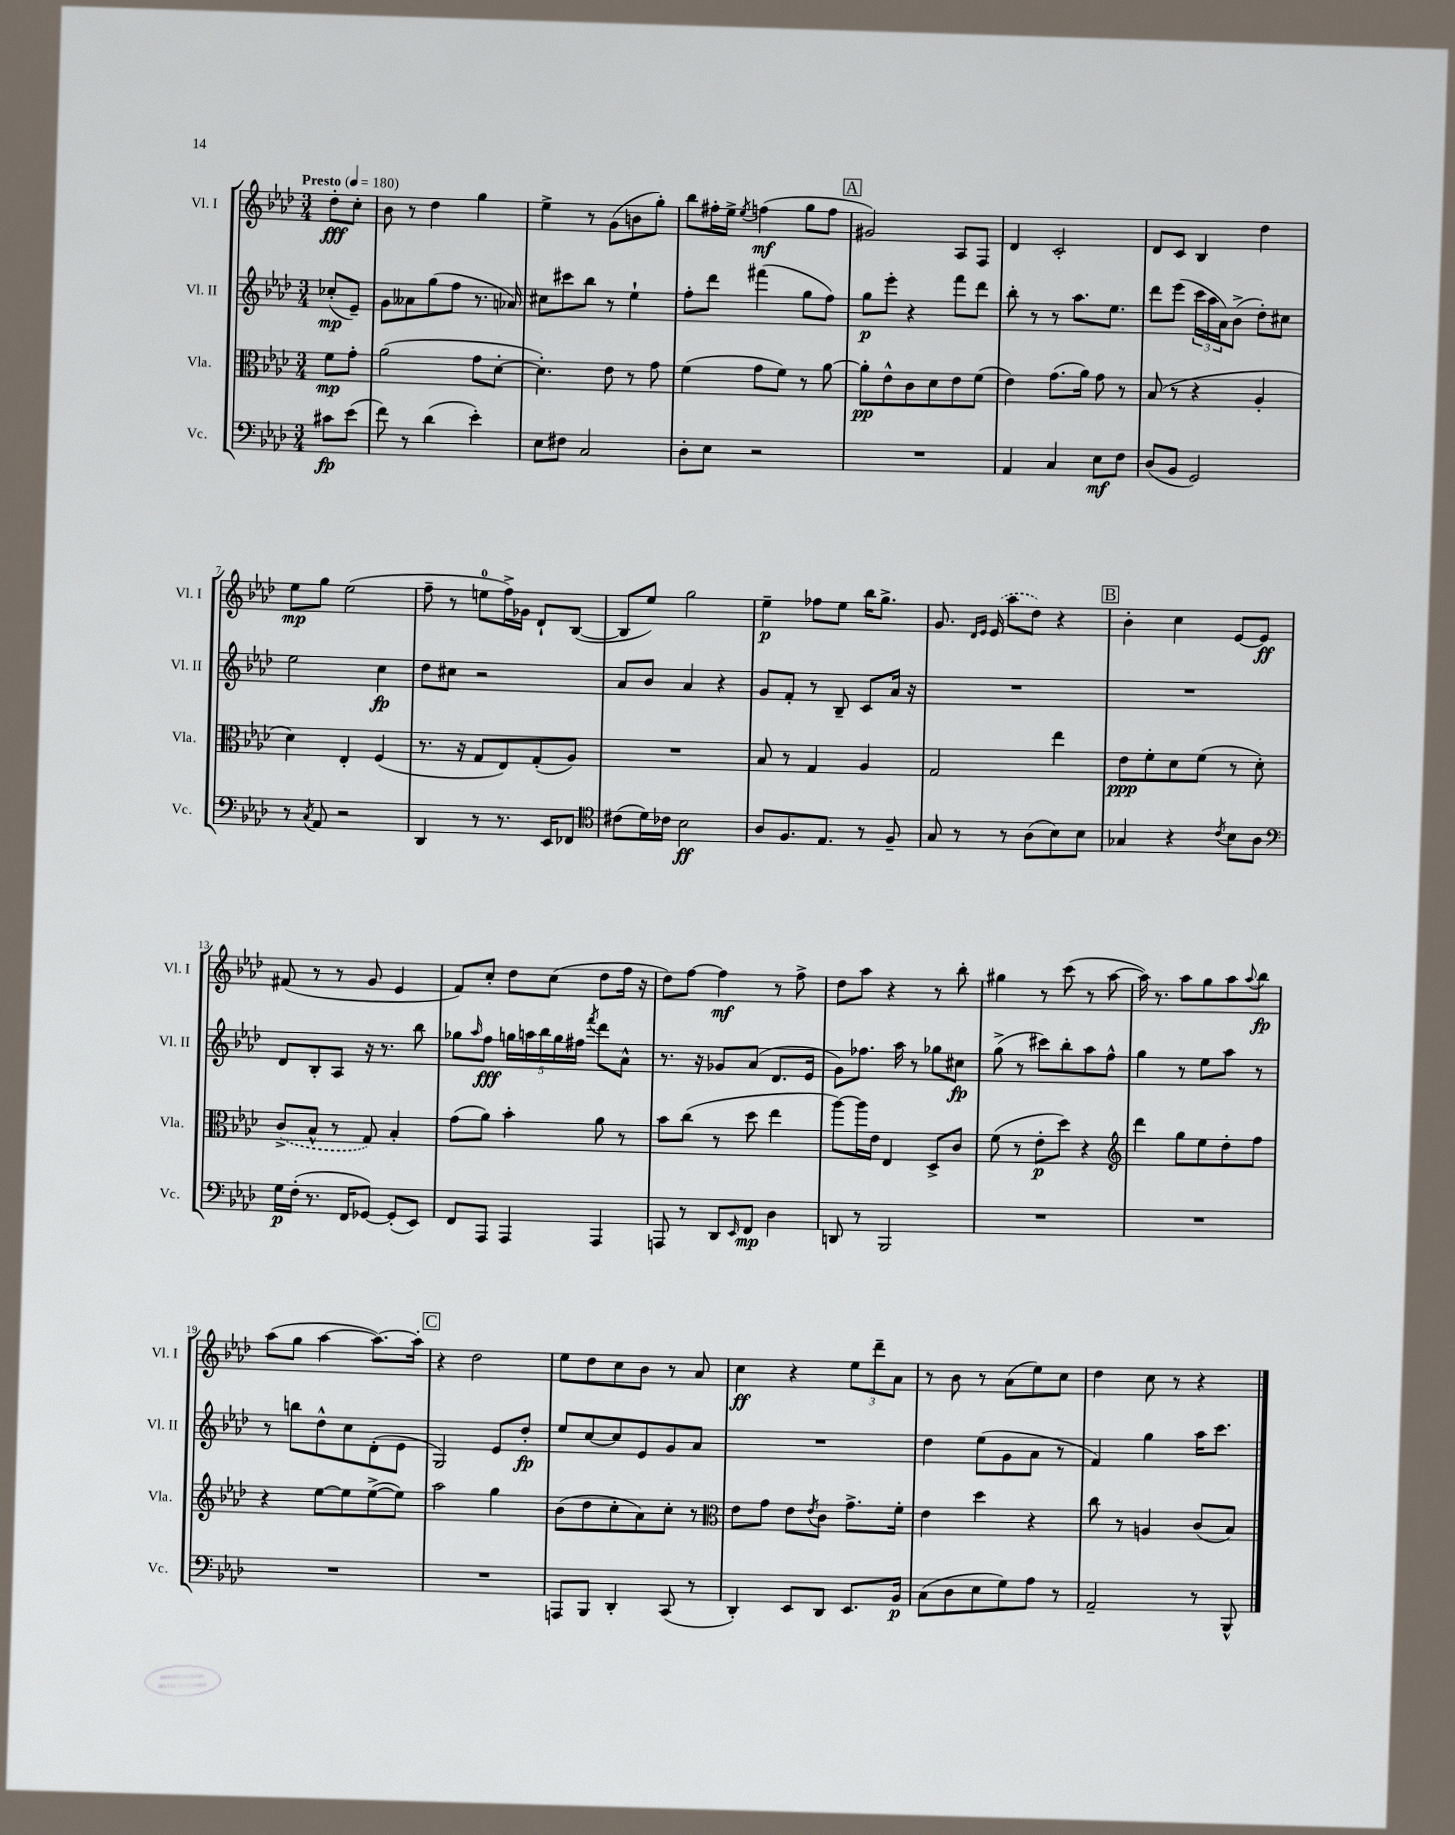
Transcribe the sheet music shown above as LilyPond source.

<<
\new StaffGroup <<
\new Staff = "s0" \with { instrumentName = "Vl. I" shortInstrumentName = "Vl. I" } {
    \clef treble \key aes \major \numericTimeSignature \time 3/4 \partial 4 \tempo "Presto" 4 = 180
    des''8-.\fff c''8-. |
    bes'8 r8 des''4 g''4 |
    ees''4-> r8 g'8( b'8 g''8-.) |
    bes''8 fis''16-. ees''16-> \acciaccatura { ees''8 } f''4\mf( g''8 f''8 |
    \mark \markup { \box "A" } gis'2) aes8 f8 |
    des'4 c'2-. |
    des'8 c'8 bes4 des''4 |
    ees''8\mp g''8 ees''2( |
    f''8-- r8 e''8-0 f''16->) ges'16 des'8-! bes8~( |
    bes8 ees''8) g''2 |
    ees''4--\p fes''8 ees''8 bes''16 g''8.-> |
    g'8. \grace { des'16 ees'16 } \once \slurDashed ees'16( aes''8 des''8) r4 |
    \mark \markup { \box "B" } bes'4-. c''4 ees'8~ ees'8\ff |
    fis'8( r8 r8 g'8 ees'4 |
    f'8) c''8-. des''8 c''8( des''8 f''16 r16 |
    des''8) f''8~ f''4\mf r8 f''8-> |
    des''8 aes''8 r4 r8 bes''8-. |
    gis''4 r8 c'''8( r8 aes''8~ |
    aes''16) r8. aes''8 g''8 aes''8 \appoggiatura { aes''8 } bes''8\fp |
    aes''8( g''8 aes''4~ aes''8.~) aes''16-. |
    \mark \markup { \box "C" } r4 des''2 |
    ees''8 des''8 c''8 bes'8 r8 aes'8 |
    c''4\ff r4 \tuplet 3/2 { ees''8 des'''8-- aes'8 } |
    r8 bes'8 r8 aes'8( ees''8) c''8 |
    des''4 c''8 r8 r4 \bar "|." |
}
\new Staff = "s1" \with { instrumentName = "Vl. II" shortInstrumentName = "Vl. II" } {
    \clef treble \key aes \major \numericTimeSignature \time 3/4 \partial 4
    ces''8-.\mp( ees'8--) |
    g'8 aeses'8 g''8( f''8 r8. aes'16) |
    cis''8 cis'''8 bes''8 r8 ees''4-! |
    f''8-. des'''8 fis'''4( g''8 f''8) |
    \mark \markup { \box "A" } g''8\p ees'''8-. r4 f'''8 des'''8 |
    bes''8-. r8 r8 aes''8. ees''8. |
    des'''8 ees'''8( \tuplet 3/2 { c'''16 aes''16 aes'16) } bes'8->( des''8-.) cis''8 |
    ees''2 c''4\fp |
    des''8 cis''8 r2 |
    aes'8 bes'8 aes'4 r4 |
    g'8 f'8-. r8 bes8-- c'8 aes'16 r16 |
    R2. |
    \mark \markup { \box "B" } R2. |
    des'8 bes8-. aes8 r16 r8. bes''8 |
    ges''8 \grace { aes''16 } f''8\fff \tuplet 5/4 { g''16 a''16 bes''16 g''16 fis''16 } \acciaccatura { f'''8 } des'''8 aes'8-^ |
    r8. r16 ges'8 aes'8( des'8. ees'16 |
    g'8) fes''8. aes''16 r8 ges''8 cis''8\fp |
    g''8->( r8 cis'''8) bes''8-. aes''8 f''8-^ |
    g''4 r8 ees''8 aes''8 r8 |
    r8 b''8 des''8-^ c''8 des'8-.( ees'8 |
    \mark \markup { \box "C" } g2) ees'8 des''8-.\fp |
    ees''8 c''8~ c''8 ees'8 g'8 aes'8 |
    R2. |
    des''4 ees''8( g'8 aes'8 r8 |
    f'4) g''4 aes''16 c'''8. \bar "|." |
}
\new Staff = "s2" \with { instrumentName = "Vla." shortInstrumentName = "Vla." } {
    \clef alto \key aes \major \numericTimeSignature \time 3/4 \partial 4
    f'8\mp g'8-. |
    aes'2( g'8 des'8~-. |
    des'4.-.) ees'8 r8 g'8 |
    f'4( g'8 f'8) r8 aes'8~ |
    \mark \markup { \box "A" } aes'8-.\pp ees'8-^ c'8 des'8 ees'8 f'8( |
    ees'4) g'8.( aes'16) g'8 r8 |
    bes8( r8 r4 aes4-. |
    des'4) ees4-. f4( |
    r8. r16 g8 ees8) g8-.( aes8) |
    R2. |
    bes8 r8 g4 aes4 |
    g2 ees''4 |
    \mark \markup { \box "B" } ees'8\ppp f'8-. des'8 f'8( r8 des'8-.) |
    \once \slurDashed c'8->( bes8-^ r8 g8) bes4-. |
    g'8( aes'8) bes'4-. aes'8 r8 |
    bes'8 c''8( r8 des''8 ees''4 |
    aes''8~) aes''16 ees'16 ees4 des8-> c'8 |
    f'8( r8 ees'8-.\p des''8) r4 |
    \clef treble des'''4 g''8 ees''8 des''8-. f''8 |
    r4 ees''8~ ees''8 ees''8~->( ees''8) |
    \mark \markup { \box "C" } aes''2 g''4 |
    bes'8( des''8 c''8-. aes'8) c''8-. r8 |
    \clef alto ees'8 g'8 ees'8 \acciaccatura { ees'8 } c'8 g'8.-> f'16-. |
    ees'4 des''4 r4 |
    c''8 r8 a4 c'8( bes8) \bar "|." |
}
\new Staff = "s3" \with { instrumentName = "Vc." shortInstrumentName = "Vc." } {
    \clef bass \key aes \major \numericTimeSignature \time 3/4 \partial 4
    cis'8\fp ees'8( |
    f'8) r8 des'4( ees'4-.) |
    ees8 fis8 c2 |
    des8-. ees8 r2 |
    \mark \markup { \box "A" } R2. |
    aes,4 c4 ees8\mf f8 |
    des8( bes,8 g,2) |
    r8 \acciaccatura { c8 } aes,8 r2 |
    des,4 r8 r8. ees,16 fes,8 |
    \clef tenor cis'8( des'16) ces'16 bes2\ff |
    aes8 f8. ees8. r8 f8-- |
    g8 r8 r8 aes8( bes8) bes8 |
    \mark \markup { \box "B" } ges4 r4 \acciaccatura { c'8 } bes8 aes8 |
    \clef bass g16\p f16-.( r8. f,16 ges,8~) ges,8-.( ees,8) |
    f,8 aes,,8 aes,,4 aes,,4 |
    a,,8 r8 des,8 \grace { ees,16 } f,8\mp des4 |
    d,8 r8 bes,,2 |
    R2. |
    R2. |
    R2. |
    \mark \markup { \box "C" } R2. |
    a,,8 bes,,8 des,4-. c,8( r8 |
    des,4-.) ees,8 des,8 ees,8. bes,16\p |
    c8( des8 ees8 g8) aes8 r8 |
    aes,2-- r8 bes,,8-^ \bar "|." |
}
>>
>>
